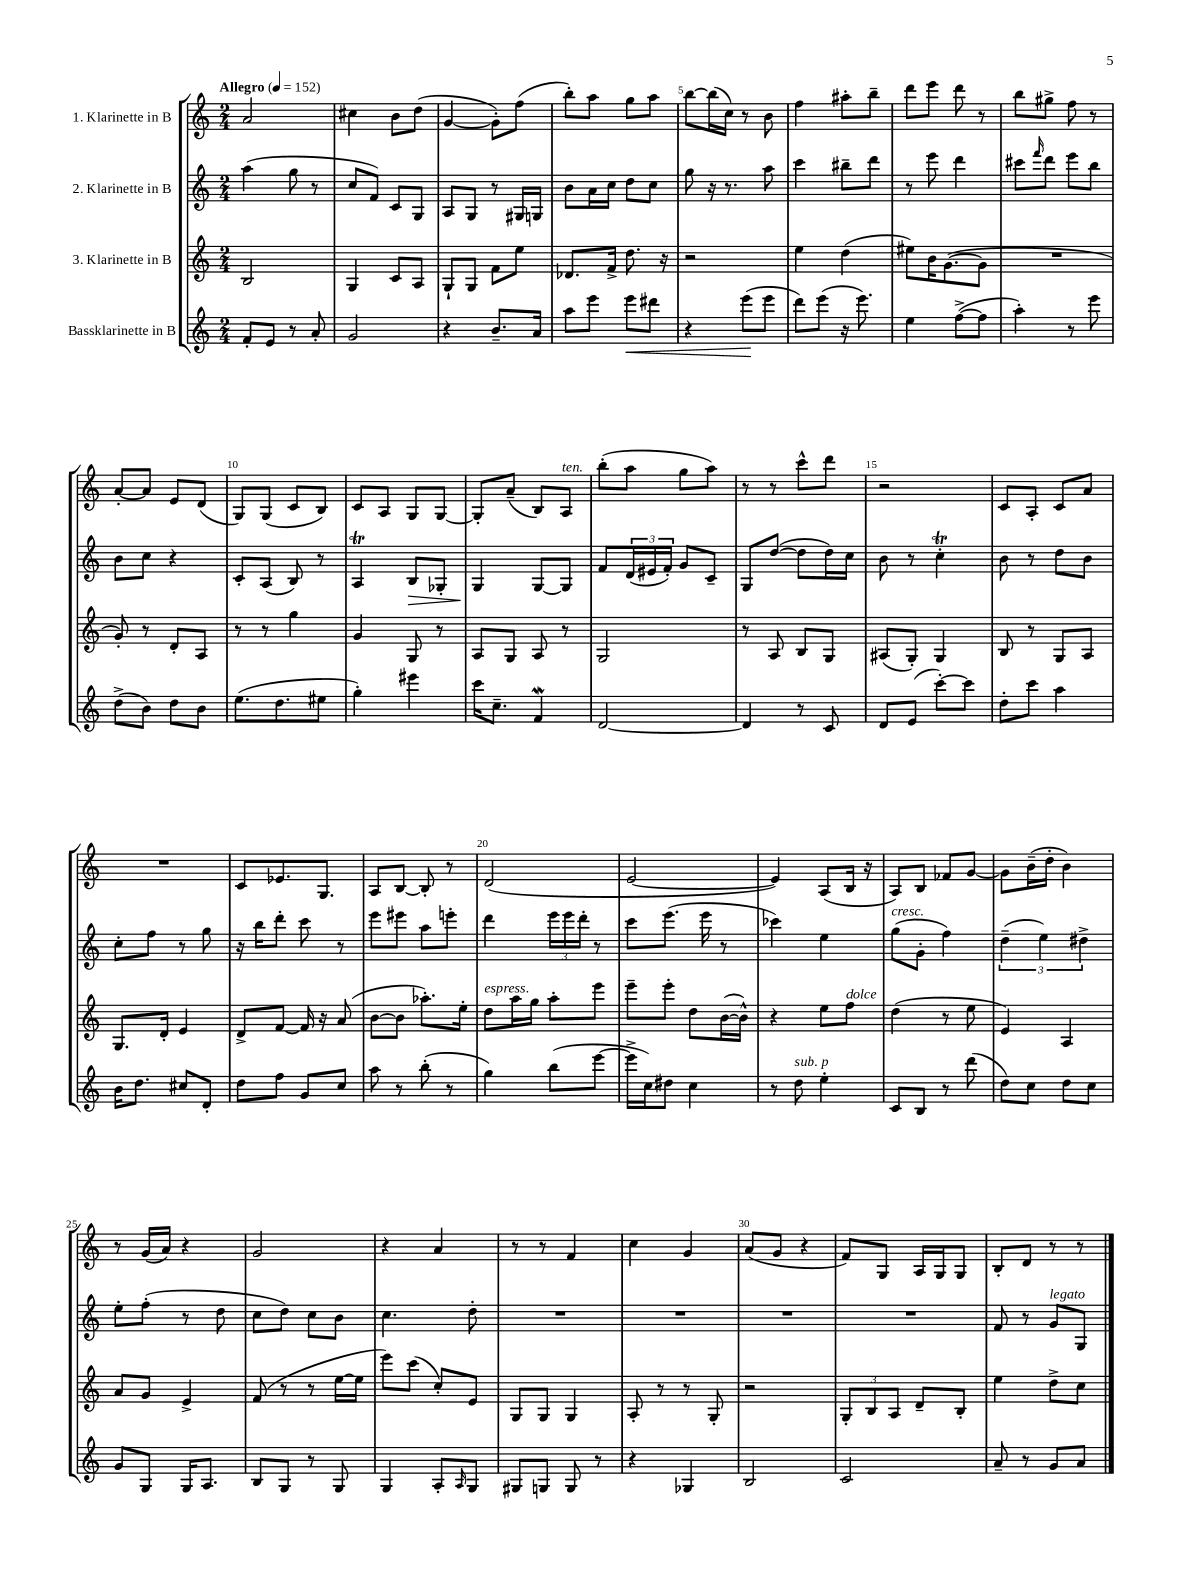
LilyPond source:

<<
\new StaffGroup <<
\new Staff = "s0" \with { instrumentName = "1. Klarinette in B" } {
    \clef treble \key c \major \numericTimeSignature \time 2/4 \tempo "Allegro" 4 = 152
    a'2 |
    cis''4 b'8 d''8( |
    g'4~ g'8-.) f''8( |
    b''8-.) a''8 g''8 a''8 |
    b''8~ b''16( c''16) r8 b'8 |
    f''4 ais''8-. b''8-- |
    d'''8 e'''8 d'''8 r8 |
    b''8 gis''8-> f''8 r8 |
    a'8~-. a'8 e'8 d'8( |
    g8) g8( c'8 b8) |
    c'8 a8 g8 g8~ |
    g8-. a'8--( b8) a8^\markup { \italic "ten." } |
    b''8-.( a''8 g''8 a''8) |
    r8 r8 c'''8-^ d'''8 |
    r2 |
    c'8 a8-. c'8 a'8 |
    R2 |
    c'8 ees'8. g8. |
    a8 b8~ b8-. r8 |
    d'2( |
    e'2~ |
    e'4) a8( b16 r16 |
    a8) b8 fes'8 g'8~ |
    g'8 b'16--( d''16-. b'4) |
    r8 g'16( a'16) r4 |
    g'2 |
    r4 a'4 |
    r8 r8 f'4 |
    c''4 g'4 |
    a'8( g'8 r4 |
    f'8) g8 a16 g16 g8 |
    b8-. d'8 r8 r8 \bar "|." |
}
\new Staff = "s1" \with { instrumentName = "2. Klarinette in B" } {
    \clef treble \key c \major \numericTimeSignature \time 2/4
    a''4( g''8 r8 |
    c''8 f'8) c'8 g8 |
    a8 g8 r8 gis16 g16 |
    b'8 a'16 c''16 d''8 c''8 |
    g''8 r16 r8. a''8 |
    c'''4 bis''8-- d'''8 |
    r8 e'''8 d'''4 |
    cis'''8 \grace { f'''16 } d'''8 e'''8 b''8 |
    b'8 c''8 r4 |
    c'8-. a8( b8) r8 |
    a4\trill b8\> ges8-. |
    g4\! g8~ g8 |
    f'8 \tuplet 3/2 { d'16( eis'16 f'16-.) } g'8 c'8-- |
    g8 d''8~( d''8 d''16) c''16 |
    b'8 r8 c''4-.\trill |
    b'8 r8 d''8 b'8 |
    c''8-. f''8 r8 g''8 |
    r16 b''16 d'''8-. c'''8 r8 |
    e'''8 eis'''8 a''8 e'''8-. |
    d'''4 \tuplet 3/2 { e'''16 e'''16 d'''16-. } r8 |
    c'''8 e'''8.( e'''16 r8 |
    ces'''4) e''4 |
    g''8^\markup { \italic "cresc." }( g'8-. f''4) |
    \tuplet 3/2 { d''4--( e''4) dis''4-> } |
    e''8-. f''8-.( r8 d''8 |
    c''8 d''8) c''8 b'8 |
    c''4. d''8-. |
    R2 |
    R2 |
    R2 |
    R2 |
    f'8 r8 g'8^\markup { \italic "legato" } g8 \bar "|." |
}
\new Staff = "s2" \with { instrumentName = "3. Klarinette in B" } {
    \clef treble \key c \major \numericTimeSignature \time 2/4
    b2 |
    g4 c'8 a8 |
    g8-! g8 f'8 e''8 |
    des'8. f'16-> d''8. r16 |
    r2 |
    e''4 d''4( |
    eis''8) b'16 g'8.~( g'8 |
    R2 |
    g'8-.) r8 d'8-. a8 |
    r8 r8 g''4 |
    g'4 g8 r8 |
    a8 g8 a8 r8 |
    g2 |
    r8 a8 b8 g8 |
    ais8( g8-.) g4 |
    b8 r8 g8 a8 |
    g8. d'16-. e'4 |
    d'8-> f'8~ f'16 r16 a'8( |
    b'8~ b'8 aes''8.-.) e''16-. |
    d''8^\markup { \italic "espress." } a''16 g''16 a''8-. e'''8 |
    e'''8-- e'''8-. d''8 b'16~( b'16-^) |
    r4 e''8 f''8^\markup { \italic "dolce" } |
    d''4( r8 e''8 |
    e'4) a4 |
    a'8 g'8 e'4-> |
    f'8( r8 r8 e''16~ e''16 |
    e'''8) c'''8( c''8-.) e'8 |
    g8 g8 g4 |
    a8-. r8 r8 g8-. |
    r2 |
    \tuplet 3/2 { g8-. b8 a8 } d'8-- b8-. |
    e''4 d''8-> c''8 \bar "|." |
}
\new Staff = "s3" \with { instrumentName = "Bassklarinette in B" } {
    \clef treble \key c \major \numericTimeSignature \time 2/4
    f'8-. e'8 r8 a'8-. |
    g'2 |
    r4 b'8.-- a'16 |
    a''8 e'''8 e'''8\< dis'''8 |
    r4 e'''8\!( e'''8 |
    d'''8) e'''8( r16 e'''8.) |
    e''4 f''8~->( f''8 |
    a''4-.) r8 e'''8 |
    d''8->( b'8) d''8 b'8 |
    e''8.( d''8. eis''8 |
    g''4-.) eis'''4 |
    c'''16 c''8.-- f'4\mordent |
    d'2~ |
    d'4 r8 c'8 |
    d'8 e'8( c'''8~-.) c'''8 |
    d''8-. c'''8 a''4 |
    b'16 d''8. cis''8 d'8-. |
    d''8 f''8 g'8 c''8 |
    a''8 r8 b''8-.( r8 |
    g''4) b''8( e'''8~ |
    e'''16-> c''16) dis''8 c''4 |
    r8 d''8^\markup { \italic "sub. p" } e''4-. |
    c'8 b8 r8 d'''8( |
    d''8) c''8 d''8 c''8 |
    g'8 g8 g16 a8. |
    b8 g8 r8 g8 |
    g4 a8-. \grace { a16 } g8 |
    gis8 g8 g8 r8 |
    r4 ges4 |
    b2 |
    c'2 |
    a'8-- r8 g'8 a'8 \bar "|." |
}
>>
>>
\layout { \context { \Score \override BarNumber.break-visibility = ##(#f #t #t) barNumberVisibility = #(every-nth-bar-number-visible 5) } }
